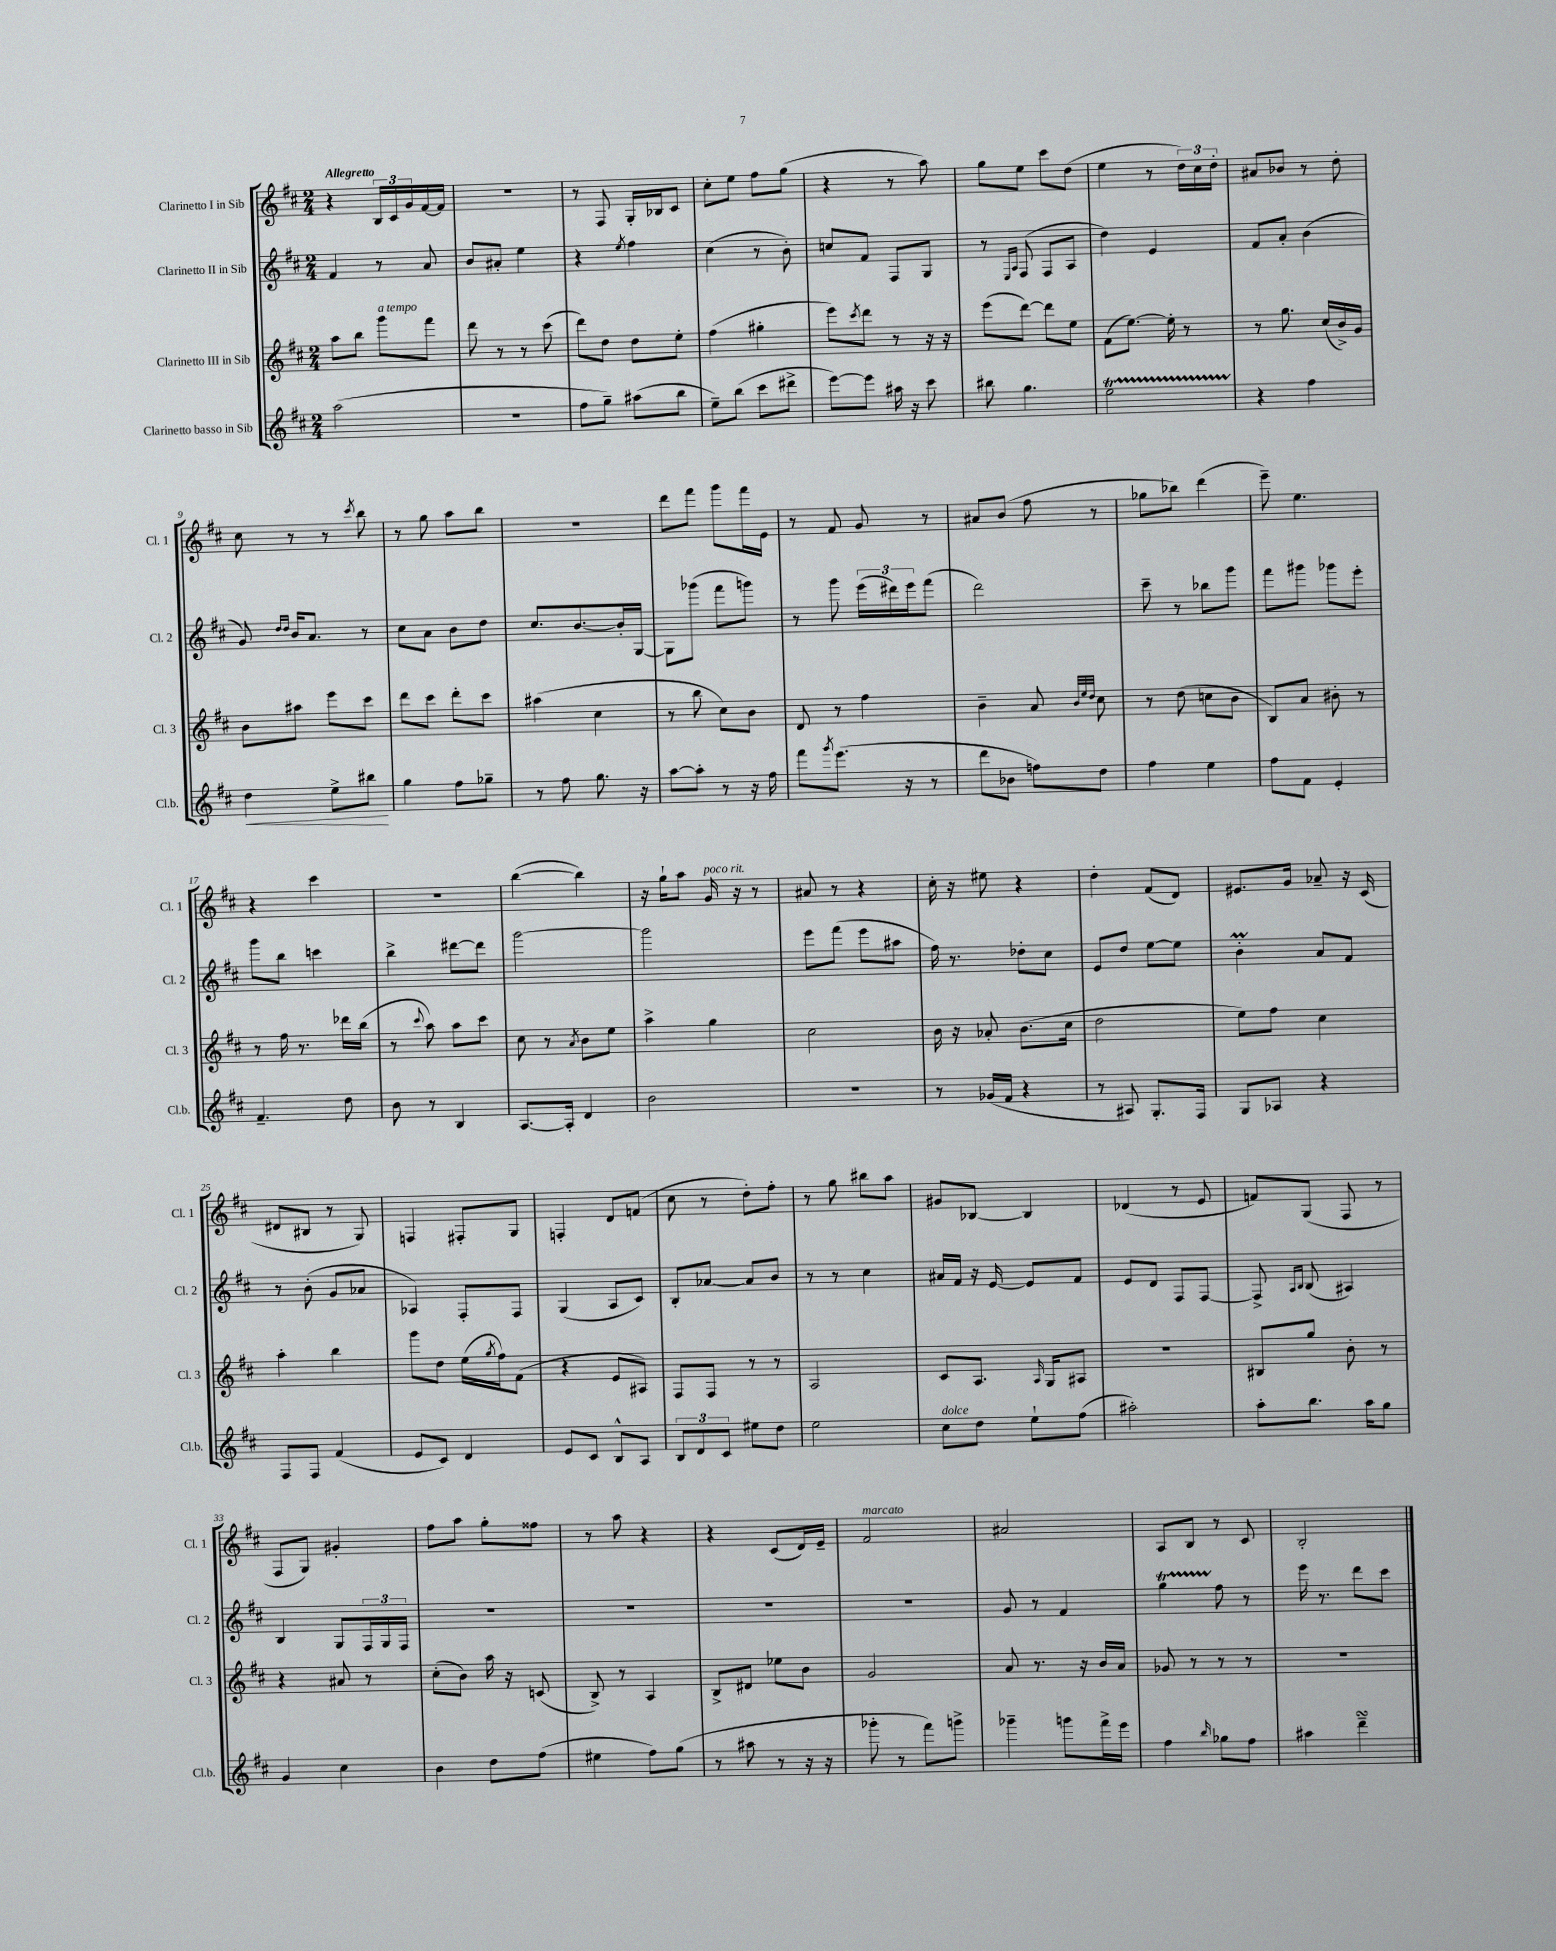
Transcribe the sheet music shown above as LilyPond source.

<<
\new StaffGroup <<
\new Staff = "s0" \with { instrumentName = "Clarinetto I in Sib" shortInstrumentName = "Cl. 1" } {
    \clef treble \key d \major \numericTimeSignature \time 2/4 \tempo "Allegretto"
    r4 \tuplet 3/2 { b16 cis'16 g'16 } fis'16~ fis'16 |
    R2 |
    r8 fis8 g16-. bes16 cis'8 |
    cis''8-. e''8 fis''8 g''8( |
    r4 r8 a''8) |
    g''8 e''8 cis'''8 d''8( |
    e''4 r8 \tuplet 3/2 { d''16) cis''16 d''16-. } |
    ais'8 bes'8 r8 d''8-. |
    cis''8 r8 r8 \acciaccatura { cis'''8 } b''8 |
    r8 g''8 a''8 b''8 |
    R2 |
    d'''8 fis'''8 g'''8 fis'''16 e'16 |
    r8 fis'8 g'8 r8 |
    ais'8 b'8( fis''8 r8 |
    ges''8 bes''8) d'''4( |
    e'''8--) e''4. |
    r4 cis'''4 |
    r2 |
    b''4~( b''4) |
    r16 g''16-! a''8 g'16^\markup { \italic "poco rit." } r16 r8 |
    ais'8 r8 r4 |
    cis''16-. r16 eis''8 r4 |
    d''4-. fis'8( d'8) |
    eis'8. g'16 aes'8-- r16 cis'16( |
    dis'8 bis8 r8 g8) |
    f4 fis8-. g8 |
    f4-. d'8 f'8( |
    cis''8 r8 d''8-.) fis''8-. |
    r8 g''8 bis''8 a''8 |
    gis'8 bes8~ bes4 |
    des'4( r8 e'8 |
    f'8) g8( fis8 r8 |
    fis8 g8) gis'4-. |
    fis''8 a''8 g''8-. fisis''8 |
    r8 a''8 r4 |
    r4 cis'8( d'16) e'16-- |
    fis'2^\markup { \italic "marcato" } |
    ais'2 |
    a8 b8 r8 cis'8 |
    b2-. \bar "|." |
}
\new Staff = "s1" \with { instrumentName = "Clarinetto II in Sib" shortInstrumentName = "Cl. 2" } {
    \clef treble \key d \major \numericTimeSignature \time 2/4
    fis'4 r8 a'8 |
    b'8 ais'8-. e''4 |
    r4 \acciaccatura { e''8 } fis''4 |
    cis''4( r8 b'8-.) |
    c''8 fis'8 fis8 g8 |
    r8 \grace { e16 a16 } fis8( fis8 a8 |
    d''4) e'4 |
    fis'8 a'8-. b'4( |
    g'8) \grace { d''16 d''16 } b'16 a'8. r8 |
    cis''8 a'8 b'8 d''8 |
    cis''8. b'8.~ b'16-. g16~ |
    g8 ges'''8( fis'''8 g'''8) |
    r8 g'''8 \tuplet 3/2 { e'''16( dis'''16) e'''16 } fis'''8( |
    d'''2) |
    cis'''8-- r8 bes''8 g'''8 |
    fis'''8 gis'''8 ges'''8 e'''8-. |
    g'''8 b''8 c'''4 |
    b''4-> dis'''8~ dis'''8 |
    g'''2~ |
    g'''2 |
    e'''8 fis'''8( e'''8 ais''8 |
    fis''16) r8. des''8-. cis''8 |
    e'8 d''8 e''8~ e''8 |
    b'4-.\prall a'8 fis'8 |
    r8 b'8-.( g'8 aes'8 |
    aes4) fis8-. fis8 |
    g4( a8 cis'8) |
    b8-. aes'8~ aes'8 b'8 |
    r8 r8 cis''4 |
    ais'16 fis'16 r16 e'16~ e'8 fis'8 |
    e'8 d'8 fis8 fis8~ |
    fis8-> \grace { a16 b16 } b8( ais4) |
    b4 g8 \tuplet 3/2 { fis16 g16 fis16 } |
    R2 |
    R2 |
    R2 |
    R2 |
    g'8 r8 fis'4 |
    g''4\startTrillSpan fis''8\stopTrillSpan r8 |
    e'''16 r8. d'''8 cis'''8 \bar "|." |
}
\new Staff = "s2" \with { instrumentName = "Clarinetto III in Sib" shortInstrumentName = "Cl. 3" } {
    \clef treble \key d \major \numericTimeSignature \time 2/4
    a''8 b''8 g'''8^\markup { \italic "a tempo" } fis'''8 |
    d'''8 r8 r8 cis'''8( |
    d'''8) d''8 d''8 e''8-. |
    fis''4( gis''4-. |
    e'''8) \acciaccatura { cis'''8 } d'''8 r8 r16 r16 |
    e'''8( d'''8~) d'''8 e''8 |
    fis'8( e''8.~) e''16-. r8 |
    r8 g''8. cis''16( b'16->) g'16 |
    b'8 ais''8 e'''8 cis'''8 |
    d'''8 cis'''8 d'''8-. cis'''8 |
    ais''4( cis''4 |
    r8 b''8 cis''8) b'8 |
    d'8 r8 fis''4 |
    b'4-- a'8 \grace { b'32 e''32 d''32 } cis''8 |
    r8 d''8( c''8 b'8 |
    b8) a'8 bis'8-. r8 |
    r8 fis''16 r8. des'''16 b''16( |
    r8 \appoggiatura { cis'''8 } a''8) a''8 cis'''8 |
    cis''8 r8 \acciaccatura { a'8 } b'8 e''8 |
    a''4-> g''4 |
    cis''2 |
    b'16 r16 aes'8-. b'8.( cis''16 |
    d''2 |
    e''8) fis''8 cis''4 |
    a''4-. b''4 |
    g'''8 d''8 e''16( \acciaccatura { g''8 } fis''16) fis'8( |
    r4 e'8 ais8) |
    fis8 fis8 r8 r8 |
    a2 |
    cis'8 a8. \grace { a16 } g16 ais8 |
    r2 |
    bis8 g''8 b'8-. r8 |
    r4 ais'8 r8 |
    cis''8-.( b'8) a''16 r16 c'8( |
    b8->) r8 a4 |
    b8-> dis'8 ees''8 b'8 |
    g'2 |
    a'8 r8. r16 b'16 a'16 |
    ges'8 r8 r8 r8 |
    r2 \bar "|." |
}
\new Staff = "s3" \with { instrumentName = "Clarinetto basso in Sib" shortInstrumentName = "Cl.b." } {
    \clef treble \key d \major \numericTimeSignature \time 2/4
    a''2( |
    R2 |
    fis''8 g''8--) ais''8( b''8 |
    e''8--) b''8( cis'''8 dis'''8-> |
    e'''8~) e'''8 ais''16 r16 cis'''8 |
    bis''8 g''4. |
    e''2\startTrillSpan |
    r4\stopTrillSpan fis''4 |
    d''4\< e''8-> bis''8\! |
    g''4 fis''8 ges''8-- |
    r8 fis''8 g''8. r16 |
    a''8~ a''8-. r8 r16 fis''16 |
    fis'''8 \acciaccatura { g'''8 } e'''8.( r16 r8 |
    d'''8 bes'8 f''8) d''8 |
    fis''4 e''4 |
    fis''8 fis'8 e'4-. |
    fis'4.-- d''8 |
    b'8 r8 b4 |
    a8.~ a16-. d'4 |
    b'2 |
    r2 |
    r8 ges'16( fis'16 r4 |
    r8 ais8) g8.-. fis16 |
    g8 aes8 r4 |
    fis8 fis8 fis'4( |
    e'8 cis'8) d'4 |
    e'8 cis'8 b8-^ a8 |
    \tuplet 3/2 { b8 d'8 cis'8 } eis''8 d''8 |
    e''2 |
    cis''8^\markup { \italic "dolce" } d''8 e''8-! fis''8( |
    ais''2-.) |
    a''8-. b''8. a''16 g''8 |
    g'4 cis''4 |
    b'4 d''8 fis''8( |
    eis''4 fis''8) g''8( |
    r8 ais''8 r8 r16 r16 |
    ges'''8-. r8 fis'''8) g'''8-> |
    ges'''4-- g'''8 fis'''16-> e'''16 |
    fis''4 \grace { b''16 } ges''8 fis''8 |
    ais''4 d'''4--\turn \bar "|." |
}
>>
>>
